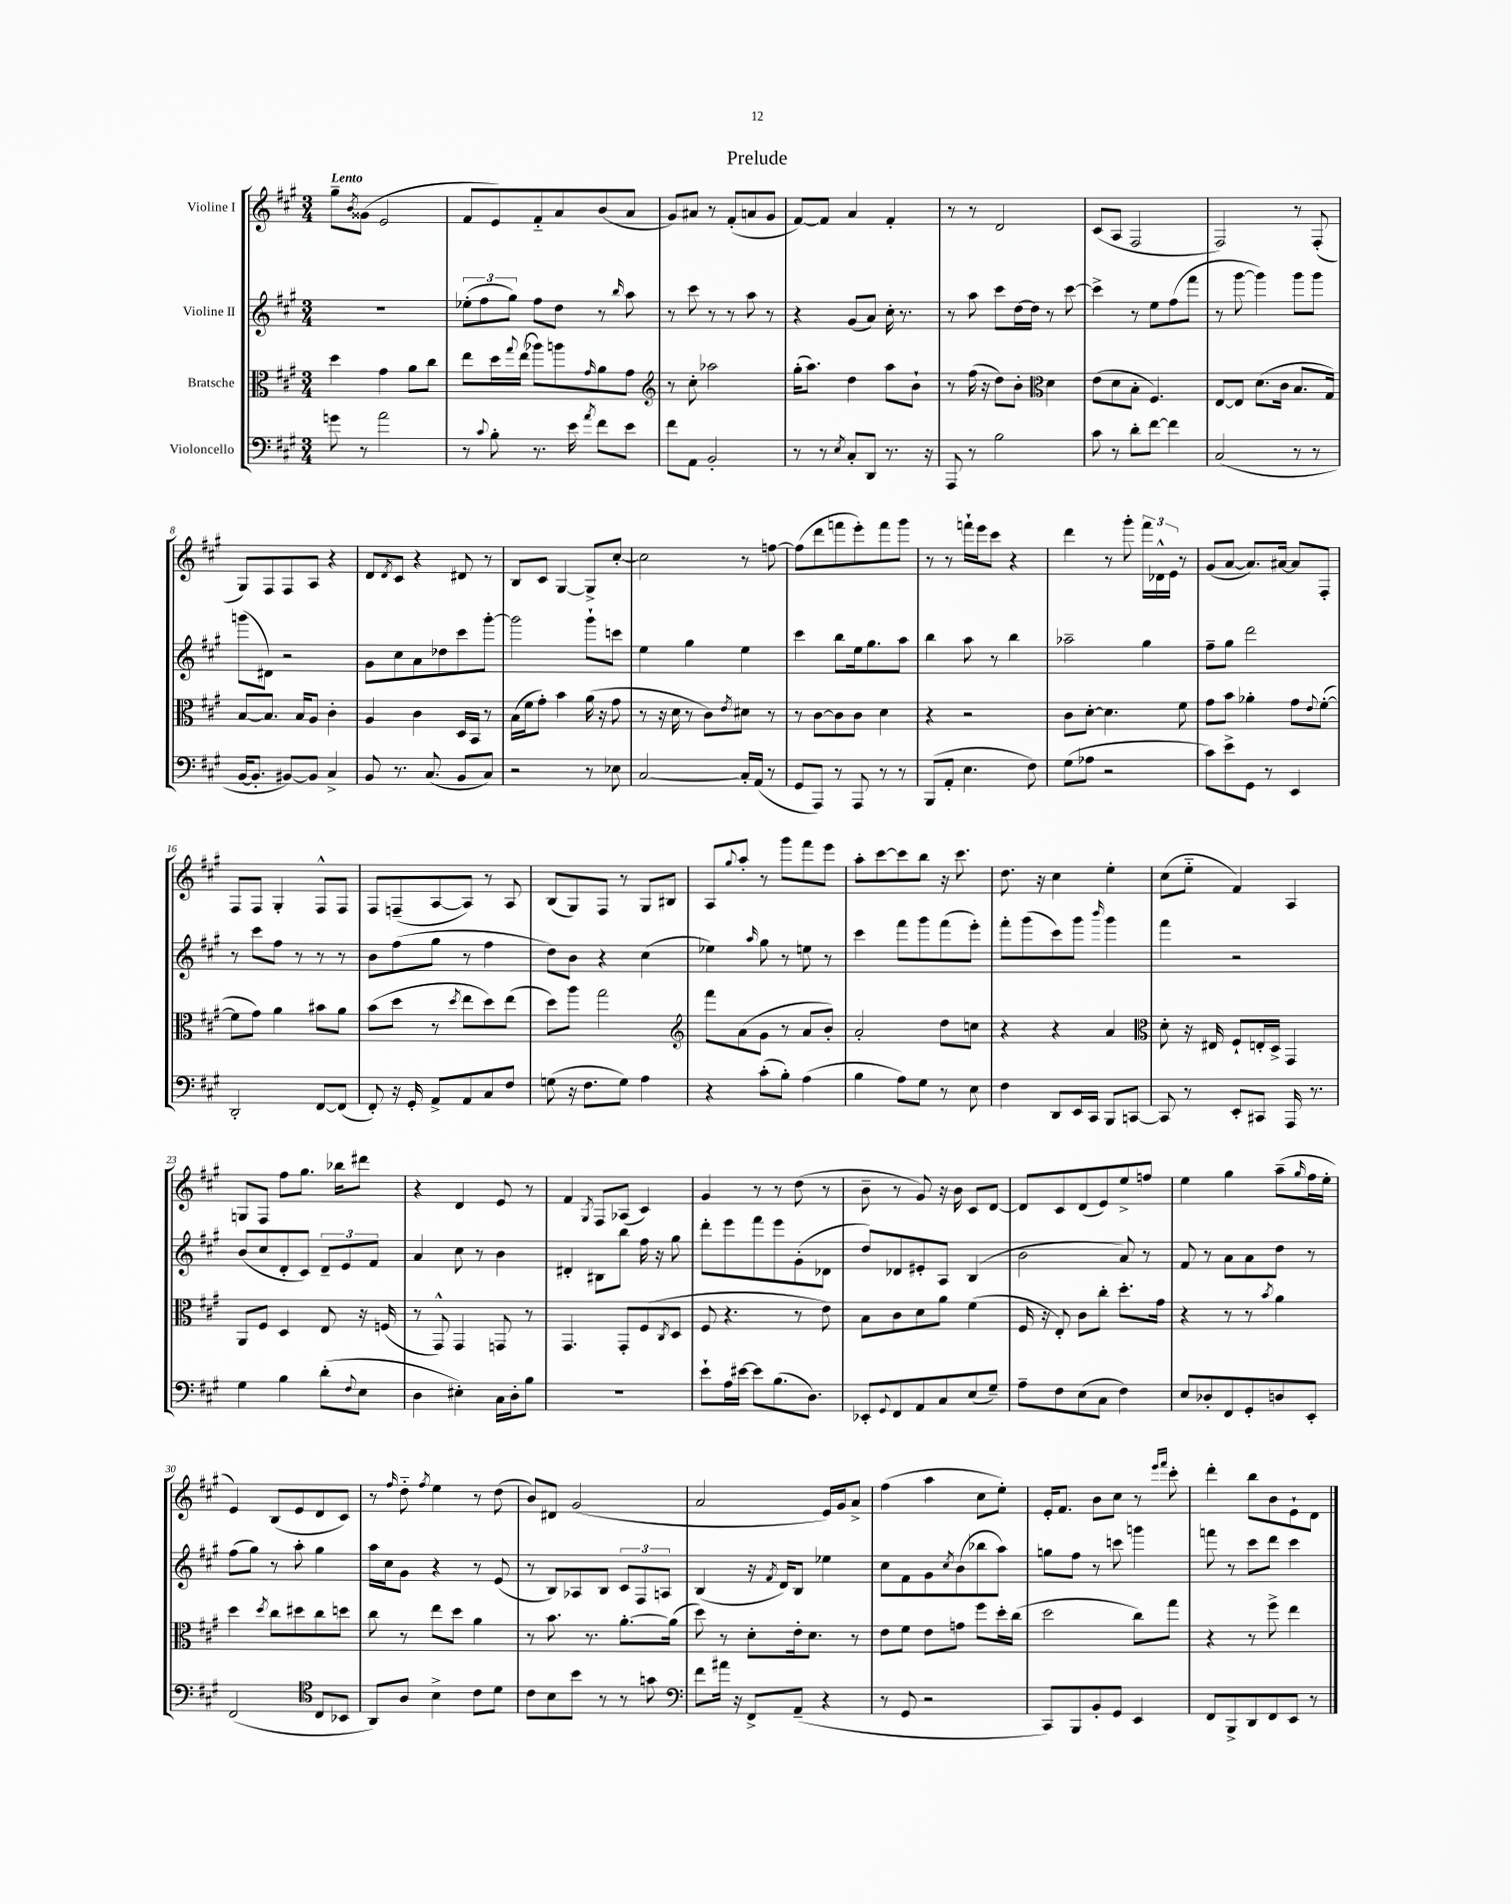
\header { title = "Prelude" }
<<
\new StaffGroup <<
\new Staff = "s0" \with { instrumentName = "Violine I" } {
    \clef treble \key a \major \numericTimeSignature \time 3/4 \tempo "Lento"
    gis''8-- \acciaccatura { b'8 } gisis'8( e'2 |
    fis'8 e'8) fis'8-_ a'8 b'8( a'8 |
    gis'8) ais'8 r8 fis'8-.( a'8 gis'8 |
    fis'8~) fis'8 a'4 fis'4-. |
    r8 r8 d'2 |
    cis'8( a8 fis2 |
    fis2) r8 fis8-.( |
    gis8) fis8 fis8 a8 r4 |
    d'8 \acciaccatura { d'8 } cis'8 r4 dis'8 r8 |
    b8 cis'8 gis4~ gis8-> cis''8~-. |
    cis''2 r8 f''8~ |
    f''8( d'''8 f'''8 e'''8-.) f'''8 gis'''8 |
    r8 r8 f'''16-! e'''16 cis'''8 r4 |
    d'''4 r8 gis'''8-. \tuplet 3/2 { fis'''16 des'16-^ e'16 } r8 |
    gis'8( a'8~ a'8.) ais'16~ ais'8 fis8-. |
    fis8 fis8 gis4-. fis8-^ fis8 |
    fis8 f8--( a8~ a8) r8 a8 |
    b8( gis8) fis8 r8 gis8 bis8 |
    a8 \appoggiatura { gis''8 } a''8-. r8 gis'''8 fis'''8 e'''8 |
    a''8-. cis'''8~ cis'''8 b''8 r16 cis'''8. |
    d''8. r16 cis''4 e''4-. |
    cis''8( e''8-_ fis'4) a4 |
    g8 fis8 fis''8 gis''8. bes''16 dis'''8 |
    r4 d'4 e'8 r8 |
    fis'4 \acciaccatura { gis8 } fis8 aes8( cis'4) |
    gis'4 r8 r8 d''8( r8 |
    b'8-- r8 gis'8) r16 b'16 cis'8 d'8~ |
    d'8 cis'8 d'8( e'8) e''8-> f''8 |
    e''4 gis''4 a''8--( \grace { gis''16 } fis''16 e''16-. |
    e'4) b8( e'8 d'8 cis'8) |
    r8 \grace { fis''16 } d''8-_ \acciaccatura { fis''8 } e''4 r8 d''8( |
    b'8) dis'8 gis'2( |
    a'2 e'16) gis'16 a'8-> |
    fis''4( a''4 cis''8 e''8-.) |
    e'16-. fis'8. b'8 cis''8 r8 \grace { e'''16 fis'''16 } cis'''8-. |
    d'''4-. b''8 b'8 e'8-! d'8 \bar "|." |
}
\new Staff = "s1" \with { instrumentName = "Violine II" } {
    \clef treble \key a \major \numericTimeSignature \time 3/4
    R2. |
    \tuplet 3/2 { ees''8-.( fis''8 gis''8) } fis''8 d''8 r8 \grace { b''16 } a''8 |
    r8 cis'''8 r8 r8 a''8 r8 |
    r4 gis'8( a'8) cis''16-. r8. |
    r8 a''8 cis'''8 d''16~ d''16 r8 cis'''8~ |
    cis'''4-> r8 e''8 fis''8( fis'''8 |
    r8 gis'''8~ gis'''4) gis'''8 gis'''8 |
    g'''8( dis'8) r2 |
    gis'8 cis''8 a'8 des''8 cis'''8 gis'''8~-. |
    gis'''2 gis'''8-! c'''8 |
    e''4 gis''4 e''4 |
    cis'''4 b''8 e''16 gis''8. a''8 |
    b''4 a''8 r8 b''4 |
    aes''2-- gis''4 |
    fis''8-- gis''8 d'''2 |
    r8 cis'''8 fis''8 r8 r8 r8 |
    b'8 fis''8( gis''8 r8 fis''4 |
    d''8) b'8 r4 cis''4( |
    ees''4) \grace { a''16 } gis''8 r8 e''8 r8 |
    cis'''4 fis'''8 gis'''8 fis'''8( e'''8-.) |
    fis'''8-. gis'''8( cis'''8) gis'''8 \grace { b'''16 } gis'''4 |
    fis'''4 r2 |
    b'8( cis''8 d'8-. cis'8) \tuplet 3/2 { d'8-- e'8 fis'8 } |
    a'4 cis''8 r8 b'4 |
    dis'4-. bis8 b''8 fis''16 r16 gis''8 |
    d'''8-. e'''8 fis'''8 e'''8 gis'8-.( des'8 |
    d''8) des'8 eis'8-. a8 b4( |
    b'2 a'8) r8 |
    fis'8 r8 a'8 a'8 d''8 r8 |
    fis''8( gis''8) r8 a''8-. gis''4 |
    a''16 cis''16 gis'8 r4 r8 e'8( |
    r8 b8) aes8 b8 \tuplet 3/2 { cis'8 fis8 a8 } |
    b4( r16 \acciaccatura { fis'8 } d'16) b8 ees''4 |
    cis''8 fis'8 gis'8 \acciaccatura { cis''8 } b'8( bes''8 a''8) |
    g''8 fis''8 r8 c'''8 g'''4 |
    f'''8 r8 cis'''8 d'''8 cis'''4 \bar "|." |
}
\new Staff = "s2" \with { instrumentName = "Bratsche" } {
    \clef alto \key a \major \numericTimeSignature \time 3/4
    d''4 gis'4 a'8 cis''8 |
    e''8 d''16 \appoggiatura { gis''8 } e''16( aes''8) a''8 \grace { gis'16 } a'8 gis'8 |
    \clef treble r8 cis''8-. aes''2 |
    gis''16-.( a''8.) d''4 a''8 b'8-! |
    r8 fis''16( r16 d''8) b'8-. \clef alto d'4 |
    e'8( d'8 b8-. fis4.) |
    e8~ e8 d'8.( cis'16 b8. gis16) |
    b8~ b8. b16 a8 cis'4-. |
    a4 cis'4 d16 b,16 r8 |
    b16( fis'16 gis'8-.) b'4 a'16( r16 gis'8 |
    r8 r16 d'16 r8 cis'8) \acciaccatura { e'8 } dis'8 r8 |
    r8 cis'8~ cis'8 cis'8 d'4 |
    r4 r2 |
    cis'8 d'8~-. d'4. fis'8 |
    gis'8 b'8 aes'4-. gis'8 \appoggiatura { e'8 } fis'8~-.( |
    fis'8 gis'8) a'4 bis'8 a'8 |
    b'8( d''8 r8 \acciaccatura { d''8 } e''8 d''8) e''8( |
    d''8) a''8 gis''2 |
    \clef treble fis'''8 a'8( gis'8 r8 a'8 b'8-.) |
    a'2-. d''8 c''8 |
    r4 r4 a'4 |
    \clef alto d'8-. r16 eis16 fis8-! e16-. d16-> gis,4 |
    a,8 fis8 d4 e8 r16 f16( |
    r8 gis,8-^) gis,4 g,8 r8 |
    gis,4. gis,8-. fis8( \acciaccatura { cis8 } d8 |
    fis8 r4. r8 e'8) |
    b8 cis'8 d'8 a'8 fis'4( |
    fis16 r16 e8-.) cis'8 cis''8-. d''8.-. gis'16 |
    r4 r8 r8 \acciaccatura { b'8 } a'4 |
    d''4 \acciaccatura { d''8 } cis''8 dis''8 cis''8 d''8 |
    cis''8 r8 e''8 d''8 a'4 |
    r8 b'8. r8. a'8.~-. a'16( |
    d''8) r8 d'8-. e'16-. d'8. r8 |
    e'8 fis'8 e'8 g'8 fis''8 d''16-. cis''16( |
    d''2 cis''8) gis''8 |
    r4 r8 fis''8-> e''4 \bar "|." |
}
\new Staff = "s3" \with { instrumentName = "Violoncello" } {
    \clef bass \key a \major \numericTimeSignature \time 3/4
    g'8 r8 a'2 |
    r8 \appoggiatura { cis'8 } b8-. r8. e'16 \acciaccatura { a'8 } fis'8 e'8 |
    fis'8 a,8 b,2-. |
    r8 r8 \acciaccatura { e8 } cis8-. d,8 r8. r16 |
    a,,8 r8 b2 |
    cis'8 r8 d'8-. fis'8~ fis'4 |
    cis2( r8 r8 |
    b,16~ b,8.-. bis,8~) bis,8 cis4-> |
    b,8 r8. cis8.( b,8 cis8) |
    r2 r8 ees8 |
    cis2~ cis16-. a,16( r8 |
    gis,8 a,,8) r8 a,,8 r8 r8 |
    b,,8( a,8-. e4. fis8) |
    gis8( aes8 r2 |
    cis'8) e'8-> gis,8 r8 e,4 |
    d,2-. fis,8~ fis,8( |
    fis,8-.) r16 gis,16-. a,8-> a,8 cis8 fis8 |
    g8( r16 fis8. g8) a4 |
    r4 cis'8-.( b8-.) a4( |
    b4 a8) gis8 r8 e8 |
    fis4 d,8 e,16 cis,16 b,,8 c,8~ |
    c,8 r8 e,8-. cis,8 a,,16 r8. |
    gis4 b4 d'8-.( \appoggiatura { fis8 } e8 |
    d4 eis4-.) cis16 d16-. b8 |
    R2. |
    e'8-! a16 eis'16~ eis'8 b8.( d8.) |
    ees,8-. \appoggiatura { gis,8 } fis,8 a,8 cis8 e8( gis8--) |
    a8-- fis8 e8( cis8 fis4) |
    e8 des8-. fis,8 gis,8-. d8 e,8-. |
    fis,2( \clef tenor cis8 bes,8 |
    a,8) a8 b4-> cis'8 d'8 |
    cis'8 b8 b'8 r8 r8 g'8 |
    \clef bass fis'8 ais'16 r16 fis,8-> a,8--( r4 |
    r8 gis,8 r2 |
    cis,8) b,,8 b,8-. gis,8 e,4 |
    fis,8 b,,8-> d,8 fis,8 e,8 r8 \bar "|." |
}
>>
>>
